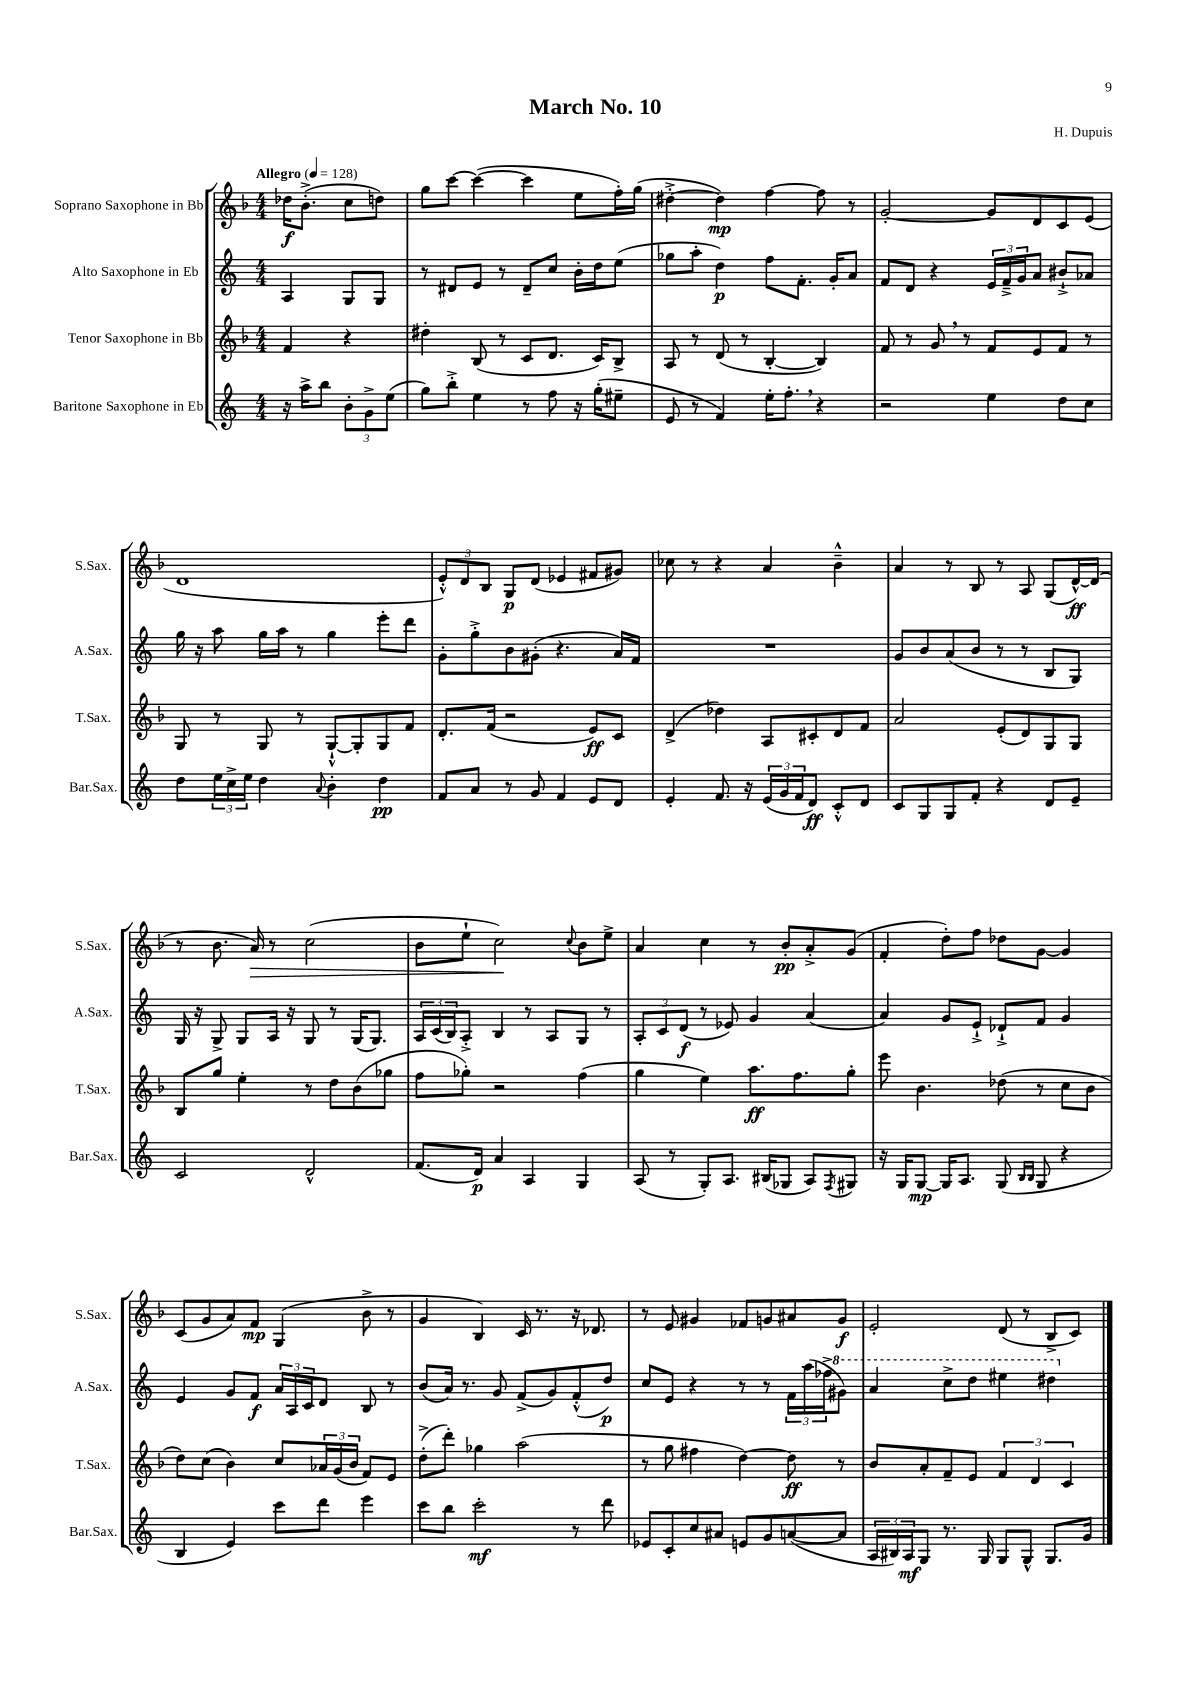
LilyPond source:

\header { title = "March No. 10" composer = "H. Dupuis" }
<<
\new StaffGroup <<
\new Staff = "s0" \with { instrumentName = "Soprano Saxophone in Bb" shortInstrumentName = "S.Sax." } {
    \clef treble \key f \major \numericTimeSignature \time 4/4 \partial 2 \tempo "Allegro" 4 = 128
    des''16\f bes'8.-.->( c''8 d''8) |
    g''8 c'''8~ c'''4~( c'''4 e''8 f''16-.) g''16( |
    dis''4~-.-> dis''4\mp) f''4~ f''8 r8 |
    g'2~-. g'8 d'8 c'8 e'8( |
    d'1 |
    \tuplet 3/2 { e'8-.-^) d'8 bes8 } g8\p d'8( ees'4 fis'8 gis'8) |
    ces''8 r8 r4 a'4 bes'4---^ |
    a'4 r8 bes8 r8 a8 g8( d'16~-^\ff) d'16( |
    r8 bes'8. a'16\>) r8 c''2( |
    bes'8 e''8-! c''2\!) \appoggiatura { c''8 } bes'8 e''8-> |
    a'4 c''4 r8 bes'8-.\pp a'8-.-> g'8( |
    f'4-. d''8-.) f''8 des''8 g'8~ g'4 |
    c'8( g'8 a'8) f'8\mp g4( bes'8-> r8 |
    g'4 bes4) c'16 r8. r16 des'8. |
    r8 e'8 gis'4 fes'8 g'8 ais'8 g'8\f |
    e'2-. d'8( r8 bes8-> c'8) \bar "|." |
}
\new Staff = "s1" \with { instrumentName = "Alto Saxophone in Eb" shortInstrumentName = "A.Sax." } {
    \clef treble \key c \major \numericTimeSignature \time 4/4 \partial 2
    a4 g8 g8 |
    r8 dis'8 e'8 r8 dis'8-- c''8 b'16-. d''16 e''8( |
    ges''8 a''8-. d''4\p) f''8 f'8.-. g'16-. a'8 |
    f'8 d'8 r4 \tuplet 3/2 { e'16 f'16---> g'16 } a'8 bis'8-!-> aes'8 |
    g''16 r16 a''8 g''16 a''16 r8 g''4 e'''8-. d'''8 |
    g'8-. g''8-.-> b'8 gis'8-.( r4. a'16) f'16 |
    R1 |
    g'8 b'8 a'8( b'8 r8 r8 b8 g8) |
    g16 r16 g8-> g8 a16 r16 g8 r8 g16( g8.) |
    \tuplet 3/2 { a16 c'16( b16) } a8-.-> b4 r8 a8 g8 r8 |
    \tuplet 3/2 { a8-. c'8 d'8\f( } r8 ees'8) g'4 a'4( |
    a'4) g'8 e'8-!-> des'8-!-> f'8 g'4 |
    e'4 g'8 f'8\f \tuplet 3/2 { a'16 a16 c'16 } d'8 b8 r8 |
    b'8( a'16) r8. g'8 f'8->( g'8) f'8-.-^( d''8\p) |
    c''8 e'8 r4 r8 r8 \tuplet 3/2 { f'16 a''16( fes''16-> } \ottava #1 gis''8) |
    a''4 c'''8-> d'''8 eis'''4 dis'''4 \ottava #0 \bar "|." |
}
\new Staff = "s2" \with { instrumentName = "Tenor Saxophone in Bb" shortInstrumentName = "T.Sax." } {
    \clef treble \key f \major \numericTimeSignature \time 4/4 \partial 2
    f'4 r4 |
    dis''4-. bes8( r8 c'8 d'8. c'16) bes8-> |
    a8 r8 d'8( r8 bes4~-. bes4) |
    f'8 r8 g'8 \breathe r8 f'8 e'8 f'8 r8 |
    g8 r8 g8 r8 g8~-!-^ g8-. g8 f'8 |
    d'8.-. f'16( r2 e'8\ff) c'8 |
    d'4->( des''4) a8 cis'8-. d'8 f'8 |
    a'2 e'8-.( d'8) g8 g8 |
    bes8 g''8 e''4-. r8 d''8 bes'8( ges''8 |
    f''8 ges''8-.) r2 f''4( |
    g''4 e''4) a''8.\ff f''8. g''8-. |
    e'''8 bes'4. des''8( r8 c''8 bes'8 |
    d''8) c''8( bes'4) c''8 \tuplet 3/2 { aes'16 g'16( bes'16 } f'8) e'8 |
    d''8-.->( d'''8-.) ges''4 a''2( |
    r8 g''8 fis''4 d''4~) d''8\ff r8 |
    bes'8 a'8-. f'8-- e'8 \tuplet 3/2 { f'4 d'4 c'4 } \bar "|." |
}
\new Staff = "s3" \with { instrumentName = "Baritone Saxophone in Eb" shortInstrumentName = "Bar.Sax." } {
    \clef treble \key c \major \numericTimeSignature \time 4/4 \partial 2
    r16 a''16-> b''8 \tuplet 3/2 { b'8-. g'8-> e''8( } |
    g''8) b''8-.-> e''4 r8 f''8 r16 g''16-.( eis''8-- |
    e'8 r8 f'4) e''16-. f''8.-. \breathe r4 |
    r2 e''4 d''8 c''8 |
    d''8 \tuplet 3/2 { e''16 c''16-> e''16 } d''4 \appoggiatura { a'8 } b'4-. d''4\pp |
    f'8 a'8 r8 g'8 f'4 e'8 d'8 |
    e'4-. f'8. r16 \tuplet 3/2 { e'16( g'16 f'16 } d'8\ff) c'8-.-^ d'8 |
    c'8 g8 g8 f'8-. r4 d'8 e'8-- |
    c'2 d'2-^ |
    f'8.( d'16\p) a'4 a4 g4 |
    a8( r8 g8-.) a8. bis16( ges8 a8) \acciaccatura { f8 } gis8 |
    r16 g16 g8~\mp g16 a8. g8( \grace { b16 b16 } g8 r4 |
    b4 e'4) c'''8 d'''8 e'''4 |
    c'''8 b''8 c'''2-.\mf r8 d'''8 |
    ees'8 c'8-. c''8 ais'8 e'8 g'8 a'8~( a'8 |
    \tuplet 3/2 { a16 bis16) a16\mf } g8 r8. g16 g8 g8-^ g8. g'16 \bar "|." |
}
>>
>>
\layout { \context { \Score \remove "Bar_number_engraver" } }
